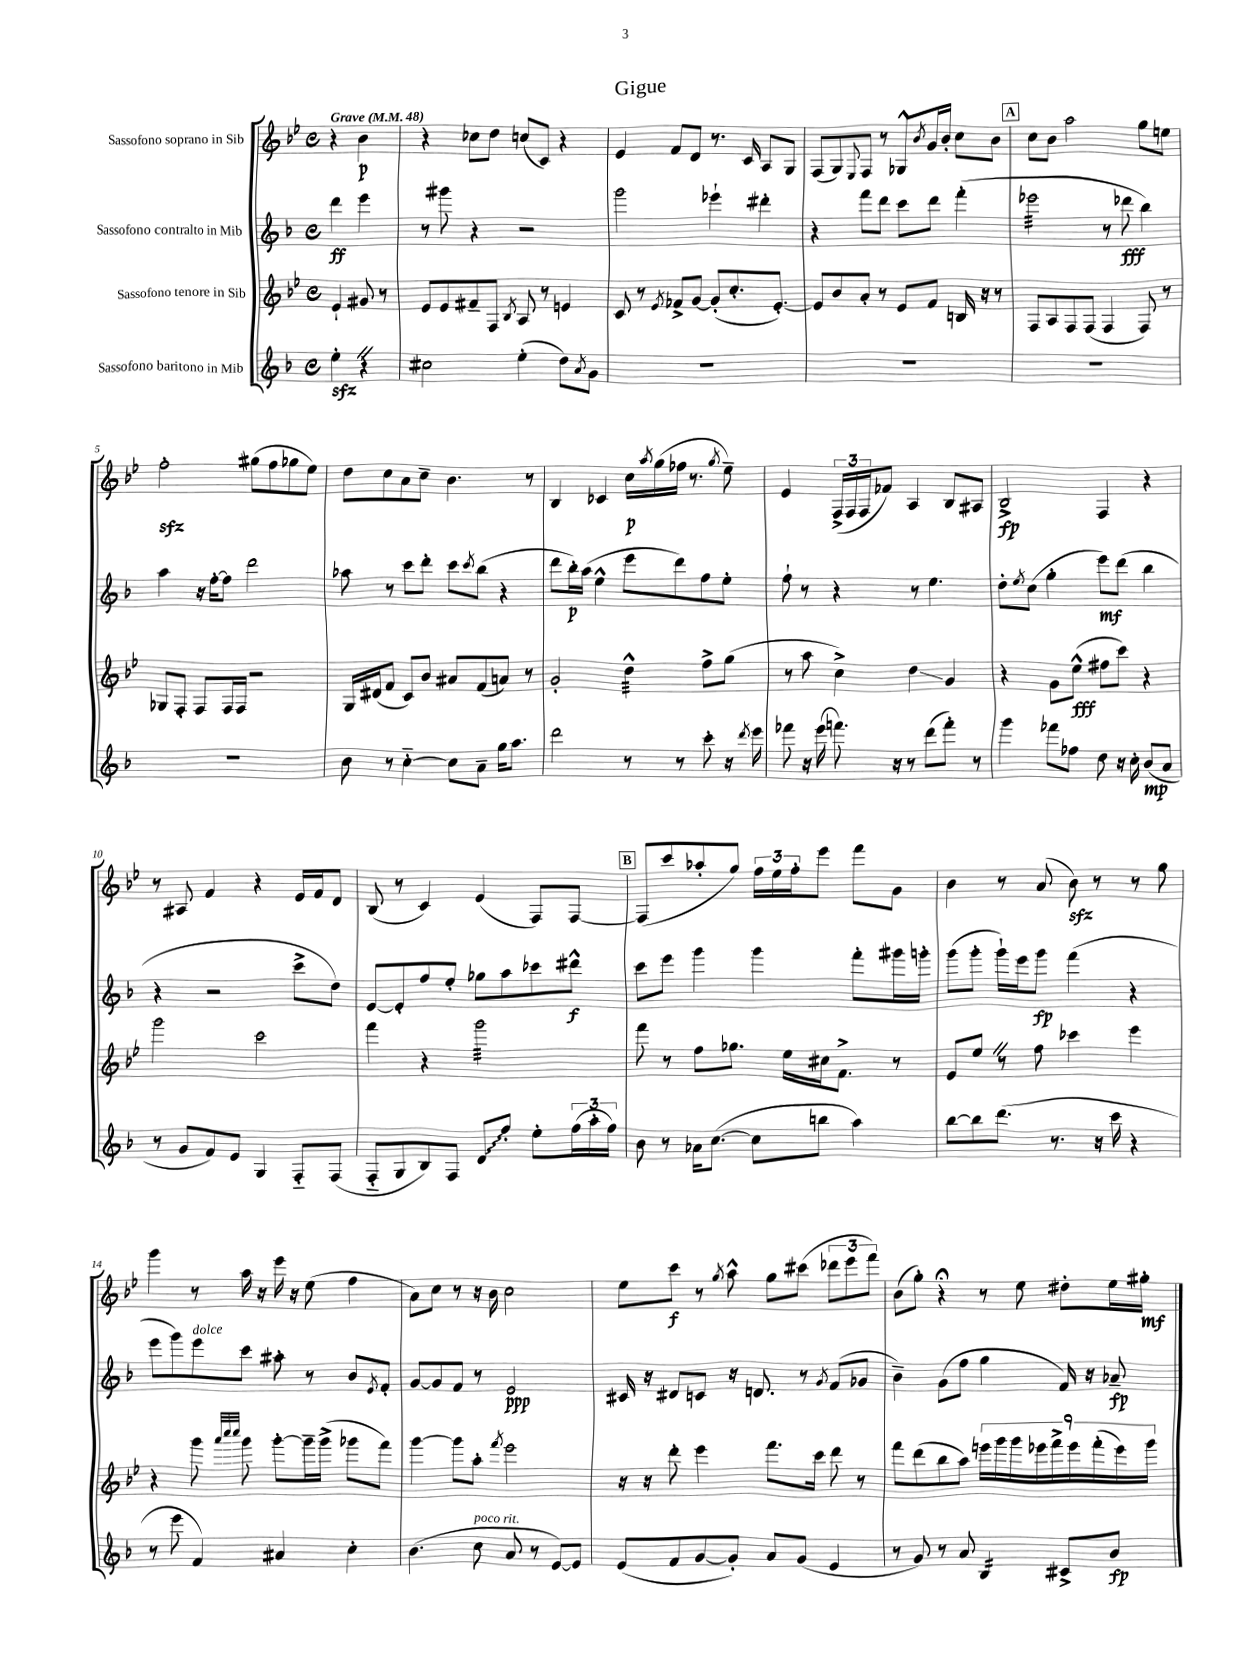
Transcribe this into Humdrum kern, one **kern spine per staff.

**kern	**kern	**kern	**kern
*staff4	*staff3	*staff2	*staff1
*clefG2	*clefG2	*clefG2	*clefG2
*k[b-]	*k[b-e-]	*k[b-]	*k[b-e-]
*M4/4	*M4/4	*M4/4	*M4/4
*met(c)	*met(c)	*met(c)	*met(c)
*MM48	*MM48	*MM48	*MM48
4ee'	4e-`	4ddd	4r
4r	8g#	4eee	4b-
.	8r	.	.
=	=	=	=
2cc#	8e-	8r	4r
.	8e-	8ggg#	.
.	8f#~	4r	8cc-
.	8F	.	8dd
.	8qB-	.	.
(4ee'	8A	2r	(8cc
.	8r	.	8c)
8dd)	4e	.	4r
8qa	.	.	.
8g	.	.	.
=	=	=	=
1r	8c	2ggg	4e-
.	8r	.	.
.	8qe-	.	.
.	8f-^	.	8f
.	[8g	.	8d
.	(8g']	4eee-`	8.r
.	8.cc'	.	.
.	.	.	16c
.	.	4ddd#'	8A
.	[8.e-')	.	.
.	.	.	8G
=	=	=	=
1r	8e-]	4r	(8F
.	8b-	.	8G)
.	.	.	8qqE-
.	8a'	8fff	8F
.	8r	8ddd	8r
.	8e-	8ccc	8G-^^
.	.	.	8qb-
.	8f	8ddd	16g
.	.	.	16b-'
.	16B	(4fff'	8cc
.	16r	.	.
.	8r	.	8b-
=	=	=	=
1r	8F	2eee-	8cc
.	8A	.	8b-
.	8F	.	2aa
.	(8F	.	.
.	4F	8r	.
.	.	8ddd-	.
.	8F)	4bb-)	8gg
.	8r	.	8ee
=	=	=	=
1r	8G-	4aa	2ff'
.	8F'	.	.
.	8F	16r	.
.	.	[16ff'	.
.	16F	8ff]	.
.	16F	.	.
.	2r	2ddd	(8gg#
.	.	.	8ff
.	.	.	8gg-
.	.	.	8ee-)
=	=	=	=
8b-	16G	8aa-	8dd
.	(16d#	.	.
8r	8f	8r	8cc
[4cc'~	8c)	8ccc	8a
.	8b-	8ddd'	8cc~
8cc]	8a#	8ccc	4.b-
.	.	8qccc	.
8a~	(8f	(8bb-	.
16gg	8a)	4r	.
8.aa	.	.	.
.	8r	.	8r
=	=	=	=
2ddd	2g'	8ddd	4B-
.	.	16bb-')	.
.	.	(16aa	.
.	.	4ee^^	4c-
8r	4dd^^	8eee	16cc
.	.	.	8qaa
.	.	.	(16gg
8r	.	8ddd)	16ff-
.	.	.	8.r
8ccc'	8ff^	8ff	.
.	.	.	8qgg
16r	(8gg	8ee'	8ee-~)
8qddd	.	.	.
16eee	.	.	.
=	=	=	=
8fff-	8r	8ff`	4e-
16r	8aa	8r	.
(16eee	.	.	.
8.fff)	4cc^)	4r	(24F^
.	.	.	24F
.	.	.	24F
.	.	.	8f-)
16r	.	.	.
8r	4dd	8r	4A
(8ddd	.	4.ee	.
8fff')	4g	.	8B-
8r	.	.	8A#
=	=	=	=
4ggg	4r	8dd'	2B-^
.	.	8qee	.
.	.	(8cc	.
8fff-	8g	4gg'	.
8ff-	(8ee-^^	.	.
8dd	8ff#	8eee)	4F
16r	8ccc)	(8ddd	.
16cc'	.	.	.
(8b-	4r	4bb-	4r
8a	.	.	.
=	=	=	=
8r	2ggg	4r	8r
8g	.	.	8A#
8f)	.	2r	4f
8e	.	.	.
4G	2ccc	.	4r
8F'~	.	8ccc^	16e-
.	.	.	16f
(8F	.	8dd)	8d
=	=	=	=
8F'~	4fff	[8e	(8B-
8G	.	8e']	8r
8B-)	4r	8ff	4c)
8F	.	8ee'	.
8d	2ggg	8gg-	(4e-
8ff'	.	8aa	.
8ee'	.	8ccc-	8F)
(24ff	.	8ddd#^^	[8F
24aa'	.	.	.
24ff)	.	.	.
=	=	=	=
8b-	8fff	8ccc	(8F]
8r	8r	8eee	8ccc
16a-	8ff	4ggg	8aa-'
([8.cc	.	.	.
.	8.gg-	.	8gg)
8cc]	.	4ggg	24ff
.	.	.	24ee-
.	16ee-	.	.
.	.	.	24ff'
8bb	16cc#	.	8eee-
.	8.f^	.	.
4aa)	.	8fff'	8fff
.	8r	16ggg#	8g
.	.	16ggg'	.
=	=	=	=
[8bb-	8e-	(8ggg	4b-
8bb-]	8ee-	8ggg'	.
(8.ddd	8r	16ggg`)	8r
.	.	16eee	.
.	8ff	8ggg	(8a
8.r	.	.	.
.	4ccc-	(4fff	8b-)
16r	.	.	8r
16ccc	.	.	.
4r	4eee-	4r	8r
.	.	.	8gg
=	=	=	=
8r	4r	8eee	4ggg
8eee	.	8ggg)	.
4f)	8ggg	8eee	8r
.	32qqaaa	.	.
.	32qqcccc	.	.
.	32qqcccc	.	.
.	8ggg	8ccc	16aa
.	.	.	16r
4a#	[8ggg'	8aa#'	16eee-
.	.	.	16r
.	16ggg~]	8r	(8ee-
.	(16ggg^	.	.
4cc'	8ggg-	8b-	4ff
.	.	8qe	.
.	8fff)	8f'	.
=	=	=	=
(4.b-	[4ggg	[8g	8a)
.	.	8g]	8cc
.	8ggg]	8f	8r
8cc	8aa'	8r	16r
.	.	.	16b-
.	8qfff	.	.
8a	2eee-	2e	2cc
8r	.	.	.
[8e)	.	.	.
8e]	.	.	.
=	=	=	=
(8e	16r	16c#	8ee-
.	16r	16r	.
8f	8ddd'	8d#	8ccc
[8g	4eee-	8c	8r
.	.	.	8qgg
8g'])	.	16r	8aa^^
.	.	8.d	.
8a	8.fff	.	8gg
(8g	.	8r	(8ccc#
.	16ccc	.	.
.	.	8qg	.
4e	8ddd	(8f	12ddd-
.	.	.	12eee-
.	8r	8g-	.
.	.	.	12fff)
=	=	=	=
8r	8fff	4b-~)	(8b-
8g)	(8ddd	.	8gg')
8r	8bb-	(8g	4r;
8a	8aa)	8ff	.
4B-	18eee	4gg	8r
.	18ggg	.	.
.	18ggg	.	.
.	.	.	8ee-
.	18eee-	.	.
.	18fff^	.	.
8c#^	.	16f)	8dd#'
.	18eee-	.	.
.	.	16r	.
.	(18fff'	.	.
8b-	.	8a-~	16ee-
.	18eee-)	.	.
.	.	.	16gg#'
.	18ggg	.	.
==	==	==	==
*-	*-	*-	*-
